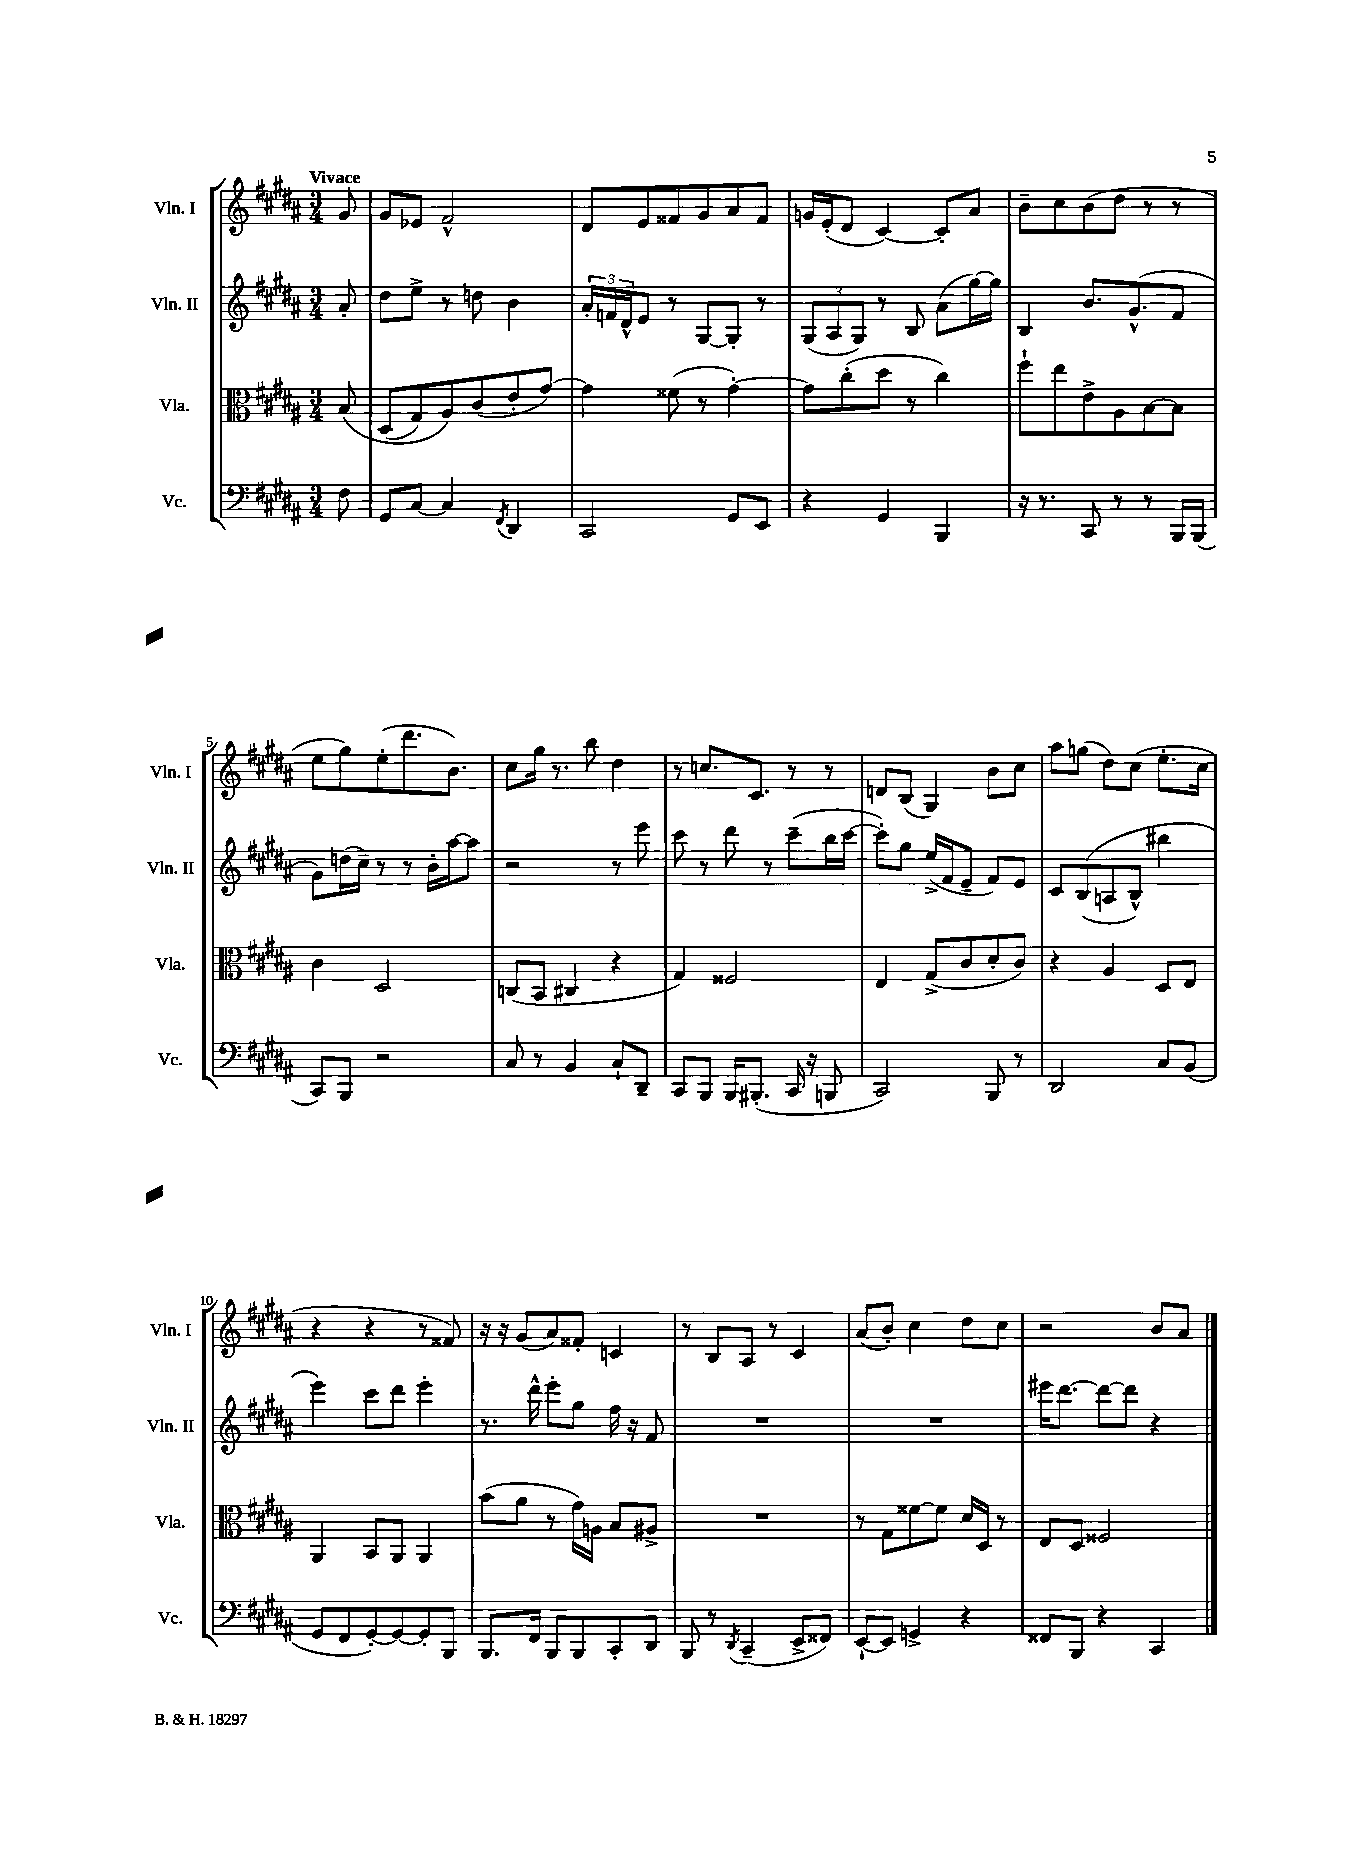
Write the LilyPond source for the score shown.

<<
\new StaffGroup <<
\new Staff = "s0" \with { instrumentName = "Vln. I" shortInstrumentName = "Vln. I" } {
    \clef treble \key b \major \numericTimeSignature \time 3/4 \partial 8 \tempo "Vivace"
    gis'8 |
    gis'8 ees'8 fis'2-^ |
    dis'8 e'8 fisis'8 gis'8 ais'8 fisis'8 |
    g'16 e'16-.( dis'8 cis'4~) cis'8-. ais'8 |
    b'8-- cis''8 b'8( dis''8 r8 r8 |
    e''8 gis''8) e''8-.( dis'''8. b'8.) |
    cis''8 gis''16 r8. b''8 dis''4 |
    r8 c''8. cis'8. r8 r8 |
    d'8 b8( gis4) b'8 cis''8 |
    ais''8 g''8( dis''8) cis''8( e''8.-. cis''16 |
    r4 r4 r8 fisis'8) |
    r16 r16 gis'8( ais'8) fisis'8-. c'4 |
    r8 b8 ais8 r8 cis'4 |
    ais'8( b'8-.) cis''4 dis''8 cis''8 |
    r2 b'8 ais'8 \bar "|." |
}
\new Staff = "s1" \with { instrumentName = "Vln. II" shortInstrumentName = "Vln. II" } {
    \clef treble \key b \major \numericTimeSignature \time 3/4 \partial 8
    ais'8-. |
    dis''8 e''8-> r8 d''8 b'4 |
    \tuplet 3/2 { ais'16-. f'16 dis'16-^ } e'8 r8 gis8~ gis8-. r8 |
    \tuplet 3/2 { gis8( ais8 gis8) } r8 b8 ais'8( gis''16~) gis''16 |
    b4 b'8. gis'8.-^( fis'8 |
    gis'8) d''16( cis''16--) r8 r8 b'16-. ais''16~ ais''8 |
    r2 r8 e'''8 |
    cis'''8 r8 dis'''8 r8 cis'''8--( b''16 cis'''16~ |
    cis'''8-.) gis''8 e''16->( fis'16 e'8-- fis'8) e'8 |
    cis'8 b8(\( a8 b8-^) bis''4 |
    e'''4\) cis'''8 dis'''8 e'''4-. |
    r8. dis'''16-^ e'''8-. gis''8 fis''16 r16 fis'8 |
    R2. |
    R2. |
    eis'''16 dis'''8.~ dis'''8~ dis'''8 r4 \bar "|." |
}
\new Staff = "s2" \with { instrumentName = "Vla." shortInstrumentName = "Vla." } {
    \clef alto \key b \major \numericTimeSignature \time 3/4 \partial 8
    b8\( |
    dis8( gis8) ais8\) cis'8( e'8-. gis'8~) |
    gis'4 fisis'8( r8 gis'4~-.) |
    gis'8 cis''8-.( dis''8 r8 cis''4) |
    fis''8-! e''8 e'8-> ais8 b8~ b8 |
    cis'4 dis2 |
    c8( b,8 cis4 r4 |
    gis4) fisis2 |
    e4 gis8->( cis'8 dis'8-. cis'8) |
    r4 ais4 dis8 e8 |
    ais,4 b,8 ais,8 ais,4 |
    b'8( ais'8 r8 gis'16) a16 b8 ais8-> |
    R2. |
    r8 gis8 fisis'8~ fisis'8 dis'16 dis16 r8 |
    e8 dis8 fisis2 \bar "|." |
}
\new Staff = "s3" \with { instrumentName = "Vc." shortInstrumentName = "Vc." } {
    \clef bass \key b \major \numericTimeSignature \time 3/4 \partial 8
    fis8 |
    gis,8 cis8~ cis4 \acciaccatura { fis,8 } dis,4 |
    cis,2 gis,8 e,8 |
    r4 gis,4 b,,4 |
    r16 r8. cis,8 r8 r8 b,,16 b,,16( |
    cis,8) b,,8 r2 |
    cis8 r8 b,4 cis8-! dis,8-- |
    cis,8 b,,8 b,,16 bis,,8.-.( cis,16 r16 b,,8 |
    cis,2) b,,8 r8 |
    dis,2 cis8 b,8( |
    gis,8 fis,8 gis,8~-.) gis,8~ gis,8-. b,,8 |
    b,,8. fis,16 b,,8 b,,8 cis,8-. dis,8 |
    b,,8 r8 \acciaccatura { dis,8 } cis,4--( e,8-> fisis,8) |
    e,8~-! e,8 g,4-> r4 |
    fisis,8 b,,8 r4 cis,4 \bar "|." |
}
>>
>>
